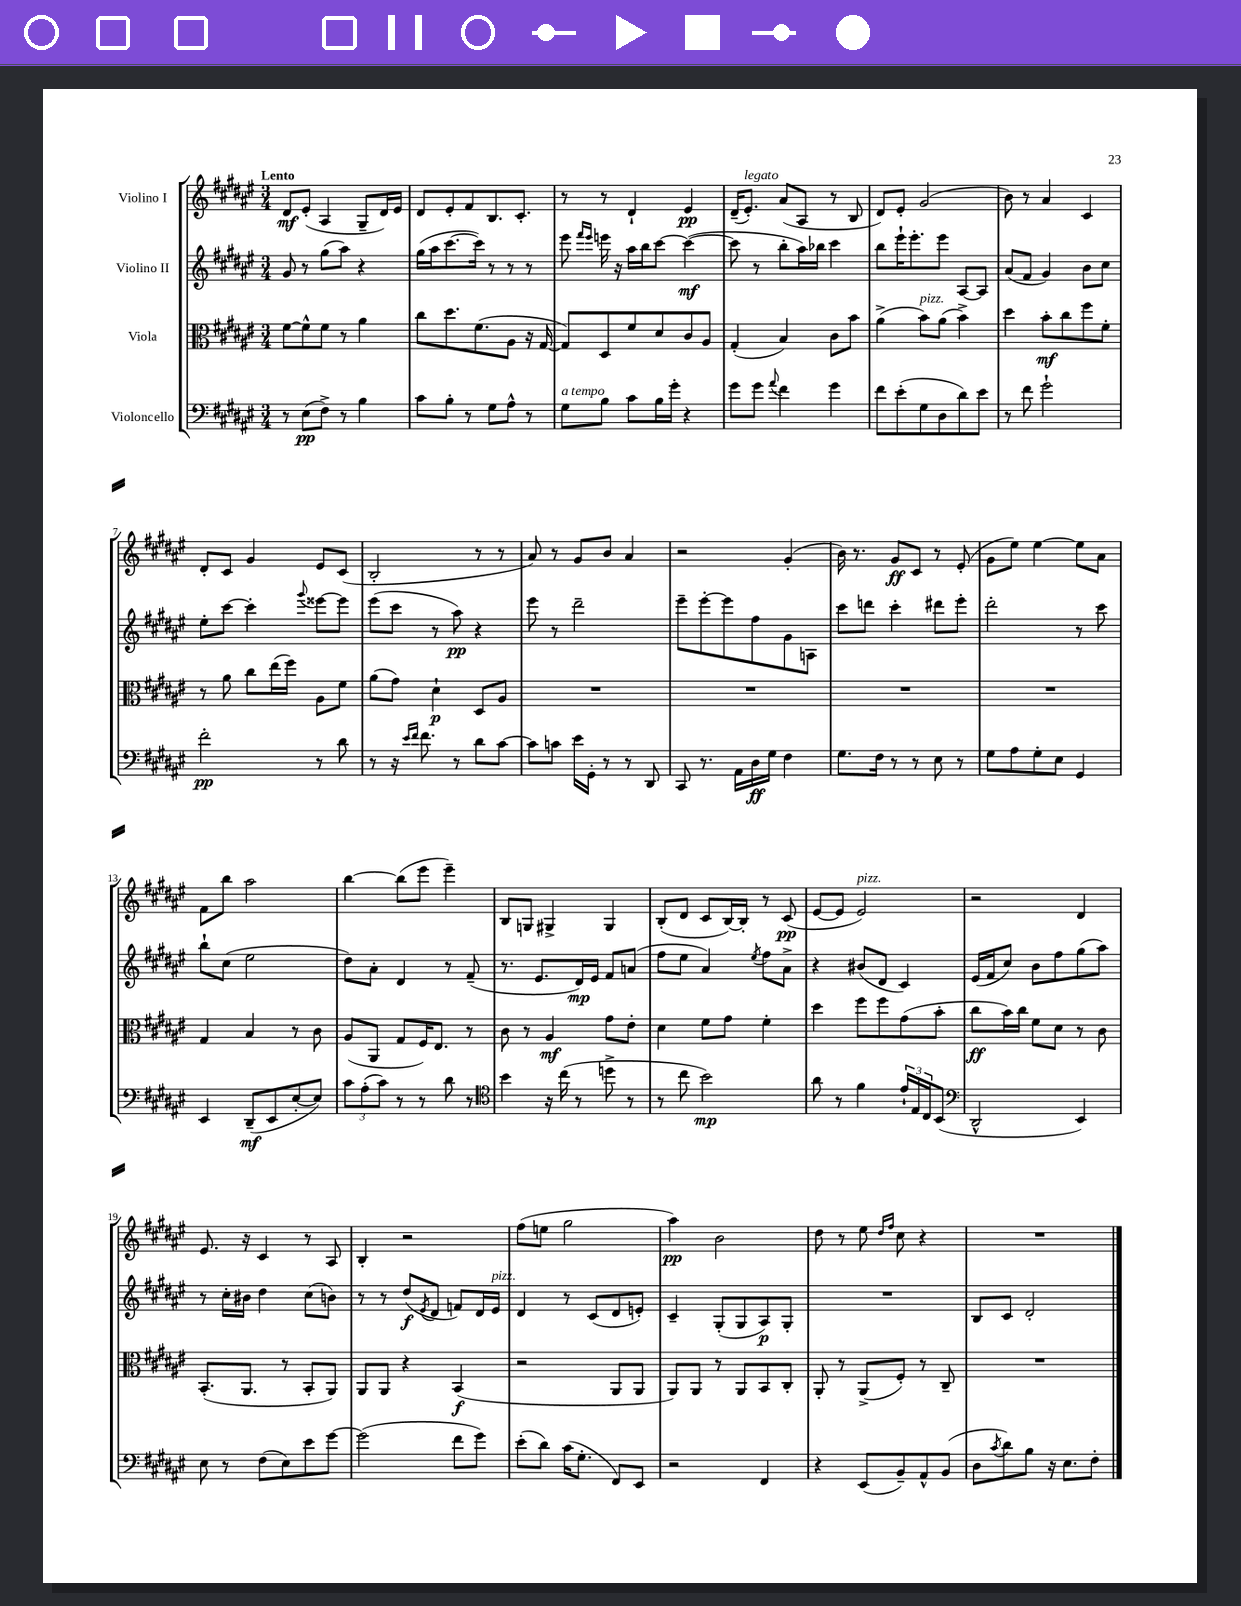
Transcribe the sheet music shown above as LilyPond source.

<<
\new StaffGroup <<
\new Staff = "s0" \with { instrumentName = "Violino I" } {
    \clef treble \key fis \major \numericTimeSignature \time 3/4 \tempo "Lento"
    dis'8\mf eis'8-.( ais4 gis8-- dis'16) eis'16 |
    dis'8 eis'8-. fis'8 b8. cis'8.-. |
    r8 r8 dis'4-! eis'4\pp |
    dis'16--( eis'8.-.^\markup { \italic "legato" }) ais'8( ais8 r8 b8 |
    dis'8) eis'8-. gis'2( |
    b'8) r8 ais'4 cis'4 |
    dis'8-. cis'8 gis'4 eis'8 cis'8( |
    b2-. r8 r8 |
    ais'8) r8 gis'8 b'8 ais'4 |
    r2 gis'4-.( |
    b'16) r8. gis'8\ff cis'8 r8 eis'8-.( |
    gis'8 eis''8) eis''4~ eis''8 ais'8 |
    fis'8 b''8 ais''2 |
    b''4~ b''8( eis'''8 eis'''4--) |
    b8 g8 gis4-> gis4 |
    b8-.( dis'8 cis'8 b16~) b16-. r8 cis'8\pp( |
    eis'8~ eis'8 eis'2^\markup { \italic "pizz." }) |
    r2 dis'4 |
    eis'8. r16 cis'4 r8 ais8 |
    b4-. r2 |
    fis''8( e''8 gis''2 |
    ais''4\pp) b'2 |
    dis''8 r8 eis''8 \grace { dis''16 fis''16 } cis''8 r4 |
    R2. \bar "|." |
}
\new Staff = "s1" \with { instrumentName = "Violino II" } {
    \clef treble \key fis \major \numericTimeSignature \time 3/4
    gis'8 r8 gis''8( ais''8) r4 |
    gis''16( ais''16 cis'''8.~ cis'''16) r8 r8 r8 |
    eis'''8 \grace { fis'''16 eis'''16 } e'''16 r16 ais''16 b''16 cis'''8~ cis'''4~\mf( |
    cis'''8 r8 b''8-. ais''16) bes''16 cis'''4 |
    b''8 eis'''16-! eis'''8.-. eis'''8 ais8~ ais8 |
    ais'8( fis'8 gis'4) b'8 cis''8 |
    eis''8-. cis'''8~ cis'''4-. \appoggiatura { gis'''8 } eisis'''8~ eisis'''8 |
    eis'''8( cis'''8 r8 ais''8\pp) r4 |
    eis'''8 r8 dis'''2-- |
    eis'''8-- eis'''8~-. eis'''8 fis''8 gis'8 a8 |
    cis'''8 d'''8 cis'''4-. dis'''8 eis'''8-. |
    dis'''2-. r8 cis'''8 |
    b''8-! cis''8( eis''2 |
    dis''8) ais'8-. dis'4 r8 fis'8--( |
    r8. eis'8. dis'16\mp) eis'16 fis'8 a'8( |
    fis''8 eis''8 ais'4) \acciaccatura { eis''8 } fis''8 ais'8-> |
    r4 bis'8( dis'8 cis'4) |
    eis'16( fis'16 cis''8) b'8 fis''8 gis''8( ais''8) |
    r8 cis''16-. bis'16 dis''4 cis''8( b'8) |
    r8 r8 dis''8\f( \acciaccatura { eis'8 } dis'8 f'8) dis'16 eis'16^\markup { \italic "pizz." } |
    dis'4 r8 cis'8( dis'8 e'8-.) |
    cis'4-- gis8-.( gis8 ais8\p) gis8-. |
    R2. |
    b8 cis'8 dis'2-. \bar "|." |
}
\new Staff = "s2" \with { instrumentName = "Viola" } {
    \clef alto \key fis \major \numericTimeSignature \time 3/4
    fis'8~ fis'8-^ fis'8 r8 ais'4 |
    cis''8 dis''8. fis'8.( ais8 r16 gis16~ |
    gis8) dis8 fis'8 dis'8 cis'8 ais8 |
    gis4-.( b4) cis'8 b'8 |
    ais'4->( b'8^\markup { \italic "pizz." }) ais'8( b'4->) |
    dis''4 b'8-.\mf cis''8 fis''8 fis'8-. |
    r8 ais'8 cis''8 eis''16( fis''16) ais8 fis'8 |
    ais'8( gis'8) dis'4-!\p dis8 ais8 |
    R2. |
    R2. |
    R2. |
    R2. |
    gis4 b4 r8 cis'8 |
    ais8( ais,8 gis8 fis16) eis8. r8 |
    cis'8 r8 ais4\mf gis'8 eis'8-. |
    dis'4 fis'8 gis'8 fis'4-. |
    dis''4 fis''8 fis''8 gis'8( b'8-. |
    cis''8\ff b'16) cis''16 fis'8 dis'8 r8 cis'8 |
    b,8.-.( ais,8. r8 b,8-. ais,8) |
    ais,8 ais,8 r4 b,4\f( |
    r2 ais,8 ais,8 |
    ais,8) ais,8 r8 ais,8 b,8 cis8-. |
    ais,8-. r8 ais,8->( fis8-.) r8 cis8-- |
    R2. \bar "|." |
}
\new Staff = "s3" \with { instrumentName = "Violoncello" } {
    \clef bass \key fis \major \numericTimeSignature \time 3/4
    r8 eis8\pp( fis8->) r8 b4 |
    cis'8 b8-. r8 gis8 ais8-^ r8 |
    gis8^\markup { \italic "a tempo" } b8 cis'8 b16 gis'16-. r4 |
    gis'8 gis'8 \appoggiatura { ais'8 } fis'4 gis'4 |
    fis'8 eis'8-.( gis8 dis8 dis'8) eis'8 |
    r8 fis'8 gis'2-! |
    fis'2-.\pp r8 dis'8 |
    r8 r16 \grace { eis'16 fis'16 } fis'8. r8 dis'8 cis'8~ |
    cis'8 c'8 eis'16 gis,16-. r8 r8 dis,8 |
    cis,8 r8. ais,16 dis16\ff gis16 fis4 |
    gis8. fis16 r8 r8 eis8 r8 |
    gis8 ais8 gis8-. eis8 gis,4 |
    eis,4 dis,8--\mf( eis,8 eis8~-. eis8) |
    \tuplet 3/2 { cis'8 ais8-.( cis'8) } r8 r8 dis'8 r8 |
    \clef tenor b'4 r16 cis''16( r8 d''8-> r8 |
    r8 cis''8 b'2\mp) |
    ais'8 r8 fis'4 \tuplet 3/2 { eis'16-! eis16 cis16 } b,8( |
    \clef bass dis,2-^ eis,4) |
    eis8 r8 fis8( eis8) eis'8 gis'8~ |
    gis'2( fis'8 gis'8) |
    eis'8-.( dis'8) cis'16( gis8.-. fis,8) eis,8 |
    r2 fis,4 |
    r4 eis,8( b,8--) ais,8-^ b,8( |
    dis8 \acciaccatura { cis'8 } dis'8) b8 r16 eis8. fis8-. \bar "|." |
}
>>
>>
